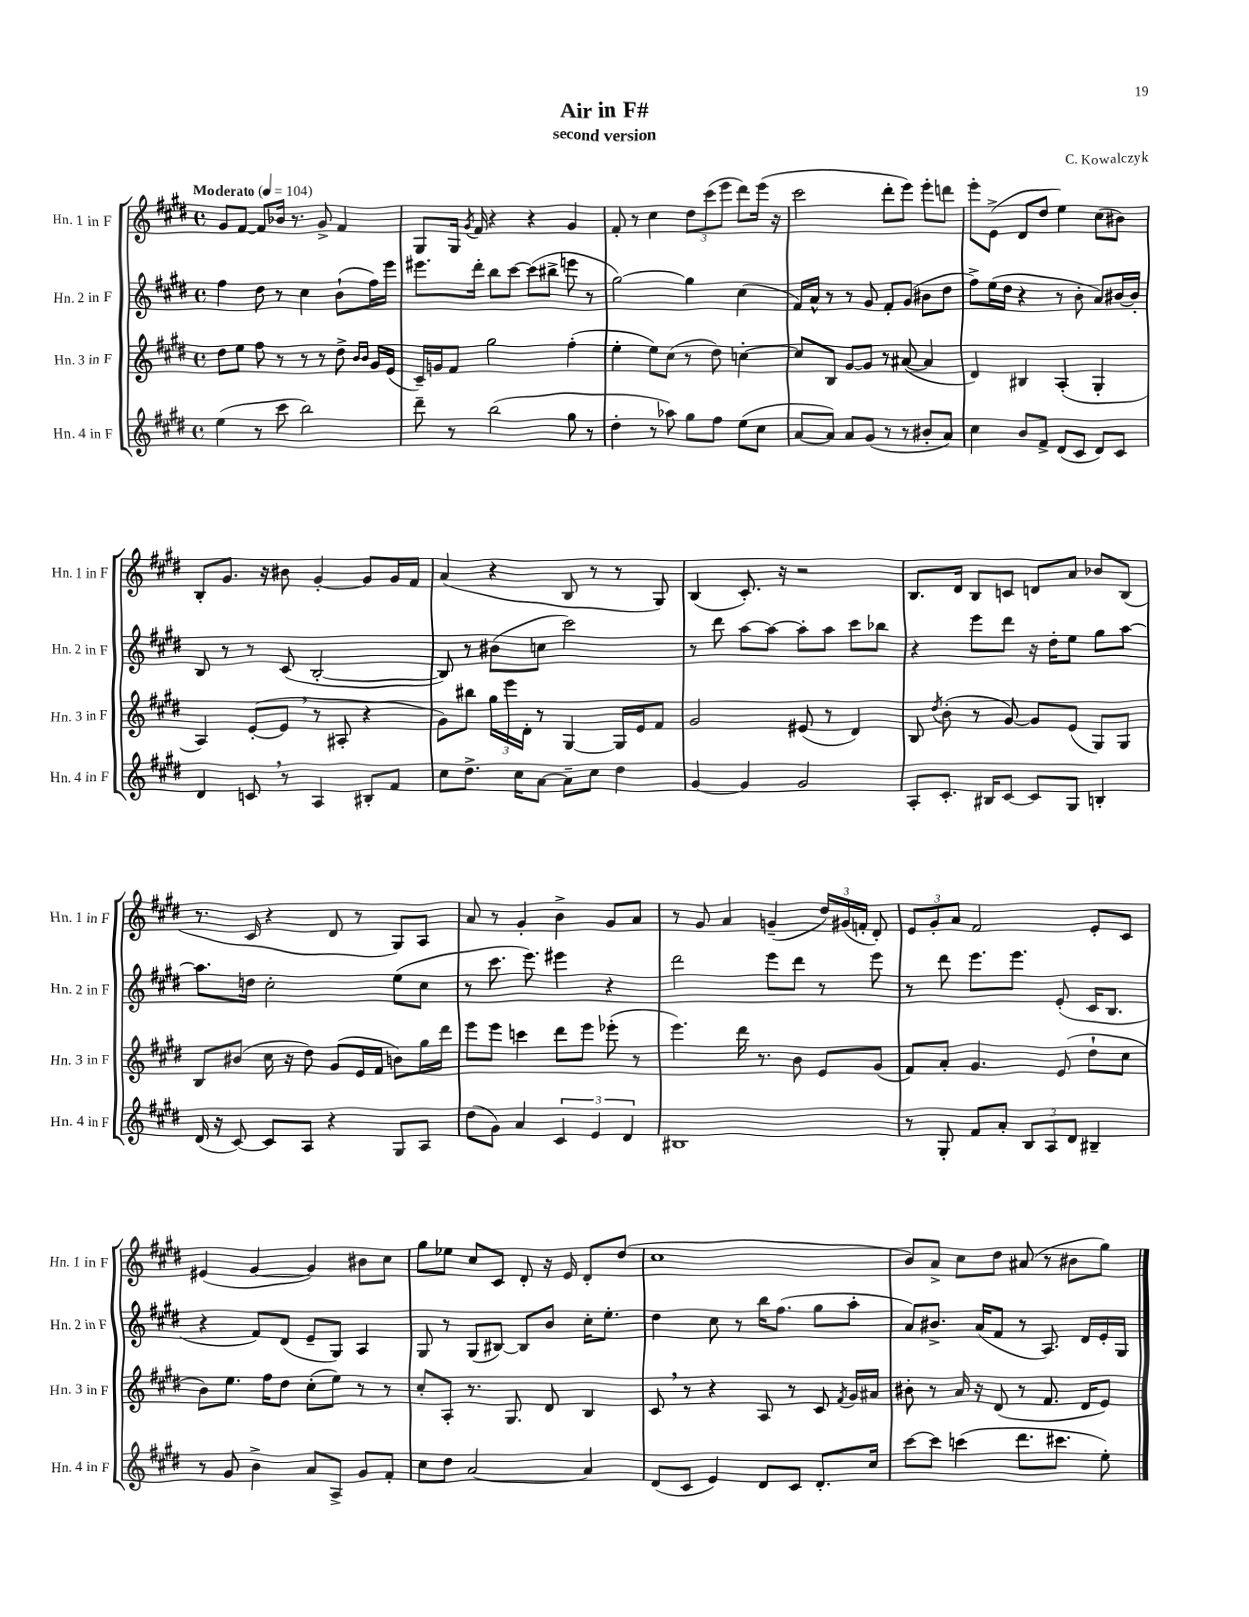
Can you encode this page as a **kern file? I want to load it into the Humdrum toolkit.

**kern	**kern	**kern	**kern
*part4	*part3	*part2	*part1
*staff4	*staff3	*staff2	*staff1
*I"Hn. 4 in F	*I"Hn. 3 in F	*I"Hn. 2 in F	*I"Hn. 1 in F
*I'Hn. 4 in F	*I'Hn. 3 in F	*I'Hn. 2 in F	*I'Hn. 1 in F
*clefG2	*clefG2	*clefG2	*clefG2
*k[f#c#g#d#]	*k[f#c#g#d#]	*k[f#c#g#d#]	*k[f#c#g#d#]
*M4/4	*M4/4	*M4/4	*M4/4
*met(c)	*met(c)	*met(c)	*met(c)
*MM104	*MM104	*MM104	*MM104
=1	=1	=1	=1
!	!	!	!LO:TX:a:B:t=Moderato
(4ee\	8dd#\L	4ff#\	8g#/L
.	8ee\J	.	[8f#/J
8r	8ff#\	8dd#\	8f#/L]
8ccc#\	8r	8r	16b-X/Jk
.	.	.	8.r
2bb\)	8r	4cc#\	.
.	8r	.	8g#^/
.	8dd#^\	(8b`\L	4f#/
.	16qqb/LL	.	.
.	16qqb/JJ	.	.
.	16g#/LL	16ff#\L)	.
.	(16e/JJ	16eee\JJ	.
=2	=2	=2	=2
8ddd#~\	16c#~/LL)	8.eee#X\L	8G#/L
.	16gn/J	.	.
8r	8f#/J	.	16G#/Jk
.	.	.	8qg#/
.	.	16ddd#'\Jk	16f#/
(2bb\	2gg#\	8bb\L	4r
.	.	[8ccc#\J	.
.	.	(8ccc#\L]	4r
.	.	8bb#X^\J	.
8gg#\	(4ff#'\	8eeen\	4g#/
8r	.	8r	.
=3	=3	=3	=3
4dd#'\	4ee'\	[2gg#\)	8f#'/
.	.	.	8r
8r	8ee\L)	.	4cc#\
8aa-X\)	(8cc#\J	.	.
8gg#\L	8r	4gg#\]	12dd#\L
.	.	.	(12ccc#\
8ff#\J	8dd#\)	.	.
.	.	.	12eee\J
(8ee\L	[4ccn'\	(4cc#\	8ddd#\L)
8cc#\J	.	.	(16eee\Jk
.	.	.	16r
=4	=4	=4	=4
[8a/L	8cc/L]	16f#/LL)	2ccc#\
.	.	16a^^/JJ	.
8a/J])	8B/J	8r	.
8a/L	[8g#/L	8r	.
(8g#/J	8g#/J]	8g#/	.
8r	8r	8f#'/L	8ddd#'\L
8r	([8a#X/	(8g#/J	8eee\J)
8b#X'/L	4a#/]	8b#X\L	8eee'\L
8a/J)	.	8dd#\J	8dddn\J
=5	=5	=5	=5
4cc#\	4d#/)	8ff#^\L)	8eee'\L
.	.	(16ee\L	(8e^\J
.	.	16dd#\JJ	.
8b/L	4B#X/	4r	8d#/L
8f#^/J	.	.	8dd#/J
(8d#/L	(4A'/	8r	4ee\)
8c#/J	.	8b'\	.
8d#/L)	4G#'/	8a/L)	(8cc#\L
8c#/J	.	[16b#X/L	8b#X\J)
.	.	16b#'/JJ]	.
!!LO:LB:g=z
=6	=6	=6	=6
4d#/	4A/)	8B/	8B'/L
.	.	8r	8.g#/J
8cn,/	([8e'/L	8r	.
.	.	.	16r
8r	8e,/J]	(8c#/	8b#X\
4A/	8r	[2B'/	[4g#'/
.	8A#X'/	.	.
8B#X'/L	4r	.	8g#/L]
8f#/J	.	.	16g#/L
.	.	.	16f#/JJ
=7	=7	=7	=7
8cc#\L	8g#\L)	8B/])	(4a/
8.dd#^\J	8bb#X\J	8r	.
.	24gg#\LL	(8b#X\L	4r
.	24eee\	.	.
16cc#\KL	.	.	.
.	24d#'\JJ	.	.
[8a\J	8r	8ccn\J	.
8a~\L]	[4G#/	2ccc#\)	8B/
8cc#\J	.	.	8r
4dd#\	16G#/LL]	.	8r
.	16e/J	.	.
.	8f#/J	.	8G#/)
=8	=8	=8	=8
[4g#/	2g#/	8r	(4B/
.	.	8ddd#\	.
4g#/]	.	[8aa\L	8.c#'/)
.	.	8aa\J_	.
.	.	.	16r
2g#/	(8e#X/	8aa'\L]	2r
.	8r	8aa\J	.
.	4d#/)	8ccc#\L	.
.	.	8bb-X\J	.
=9	=9	=9	=9
8A'/L	8B/	4r	8.B/L
.	8qdd#/	.	.
8.c#'/J	(8b'\	.	.
.	.	.	16d#/Jk
.	8r	8eee\L	8B/L
16B#X/KL	.	.	.
[8c#/J	[8g#/)	8ddd#\J	8cn/J
8c#/L]	8g#/L]	16r	8dn/L
.	.	16dd#'\KL	.
8G#/J	(8e/J	8ee\J	8a/J
4Bn'/	8G#/L)	8gg#\L	8b-X/L
.	8G#/J	[8aa\J	(8B/J
!!LO:LB:g=z
=10	=10	=10	=10
(16d#/	8B/L	8.aa\L]	8.r
16r	.	.	.
[8c#/)	(8b#X/J	.	.
.	.	16ddn\Jk	16c#/
8c#/L]	16cc#\	2cc#'\	4r
.	16r	.	.
8A/J	8dd#\)	.	.
4r	(8g#/L	.	8d#/
.	16e/L	.	8r
.	16f#/JJ	.	.
8G#/L	8bn\L)	(8ee\L	8G#/L)
8A/J	16gg#\L	8cc#\J	8A/J
.	16ddd#\JJ	.	.
=11	=11	=11	=11
(8dd#\L	8eee\L	8r	8a/
8g#\J)	8eee\J	8.ccc#\	8r
4a/	4cccn\	.	4g#'/
.	.	8.eee\)	.
6c#/	8ddd#\L	4eee#X\	4b^\
.	8eee\J	.	.
6e/	.	.	.
.	(8eee-X'\	4r	8g#/L
6d#/	.	.	.
.	8r	.	8a/J
=12	=12	=12	=12
1B#X	4.eee\)	2ddd#\	8r
.	.	.	8g#/
.	.	.	4a/
.	16ddd#\	.	.
.	8.r	.	.
.	.	8eee\L	(4gn~/
.	8b\	8ddd#\J	.
.	8e/L	8r	24dd#/LL)
.	.	.	(24g#X/
.	.	.	24fn'/JJ
.	(8g#/J	8eee\	8d#'/)
=13	=13	=13	=13
8r	8f#/L)	8r	12e/L
.	.	.	12g#'/
8G#'/	8a'/J	8ddd#\	.
.	.	.	12a/J
8f#/L	4.g#/	8.eee\L	2f#/
8a'/J	.	.	.
.	.	8.eee\J	.
12B/L	.	.	.
12A/	.	.	.
.	(8e/	(8e'/	.
12d#/J	.	.	.
4B#X~/	8dd#`\L	16c#/KL	8e'/L
.	.	8.B/J	.
.	8cc#\J	.	8c#/J
!!LO:LB:g=z
=14	=14	=14	=14
8r	8b\L)	4r	(4e#X/
8g#/	8.ee\J	.	.
4b^\	.	8f#/L)	[4g#/
.	16ff#\KL	.	.
.	8dd#\J	(8d#/J	.
8a/L	(8cc#'\L	8e~/L	4g#/])
8A^/J	8ee\J)	8G#/J)	.
8g#/L	8r	4A/	8b#X\L
8f#'/J	8r	.	8cc#\J
=15	=15	=15	=15
8cc#\L	8cc#'/L	8G#/	8gg#\L
8dd#\J	8A'/J	8r	8ee-X\J
[2a/	8.r	(8G#/L	8cc#/L
.	.	[8B#X/J)	8c#/J
.	8.G#/	.	.
.	.	8B#/L]	8d#'/
.	8d#/	8b/J	16r
.	.	.	16e/
4a/]	4B/	16cc#'\KL	8d#'/L
.	.	8.ee'\J	.
.	.	.	(8dd#/J
=16	=16	=16	=16
(8d#/L	8c#,/	4dd#\	1cc#
8c#/J	8r	.	.
4e/)	4r	8cc#\	.
.	.	8r	.
8d#/L	8A/	16bb\KL	.
.	.	(8.ff#\J	.
8c#/J	8r	.	.
8.d#'/L	8c#/	8gg#\L	.
.	8qf#/	.	.
.	16g#/LL	8aa'\J	.
16cc#/Jk	16a#X/JJ	.	.
=17	=17	=17	=17
[8ccc#\L	8b#X'\	8a/L)	8b/L)
8ccc#\J]	8r	8.b#X^/J	8a^/J
(4cccn\	16a/	.	8cc#\L
.	16r	(16a/KL	.
.	(8d#/	8f#/J	8dd#\J
8.ddd#\L	8r	8r	(8a#X/
.	8.f#/	8.A/)	8r
8.ccc#X\J	.	.	.
.	.	.	8b#X\L
.	16d#/KL	16d#/LL	.
8ee'\)	8e/J)	16e'/	8gg#\J)
.	.	16G#/JJ	.
==	==	==	==
*-	*-	*-	*-
